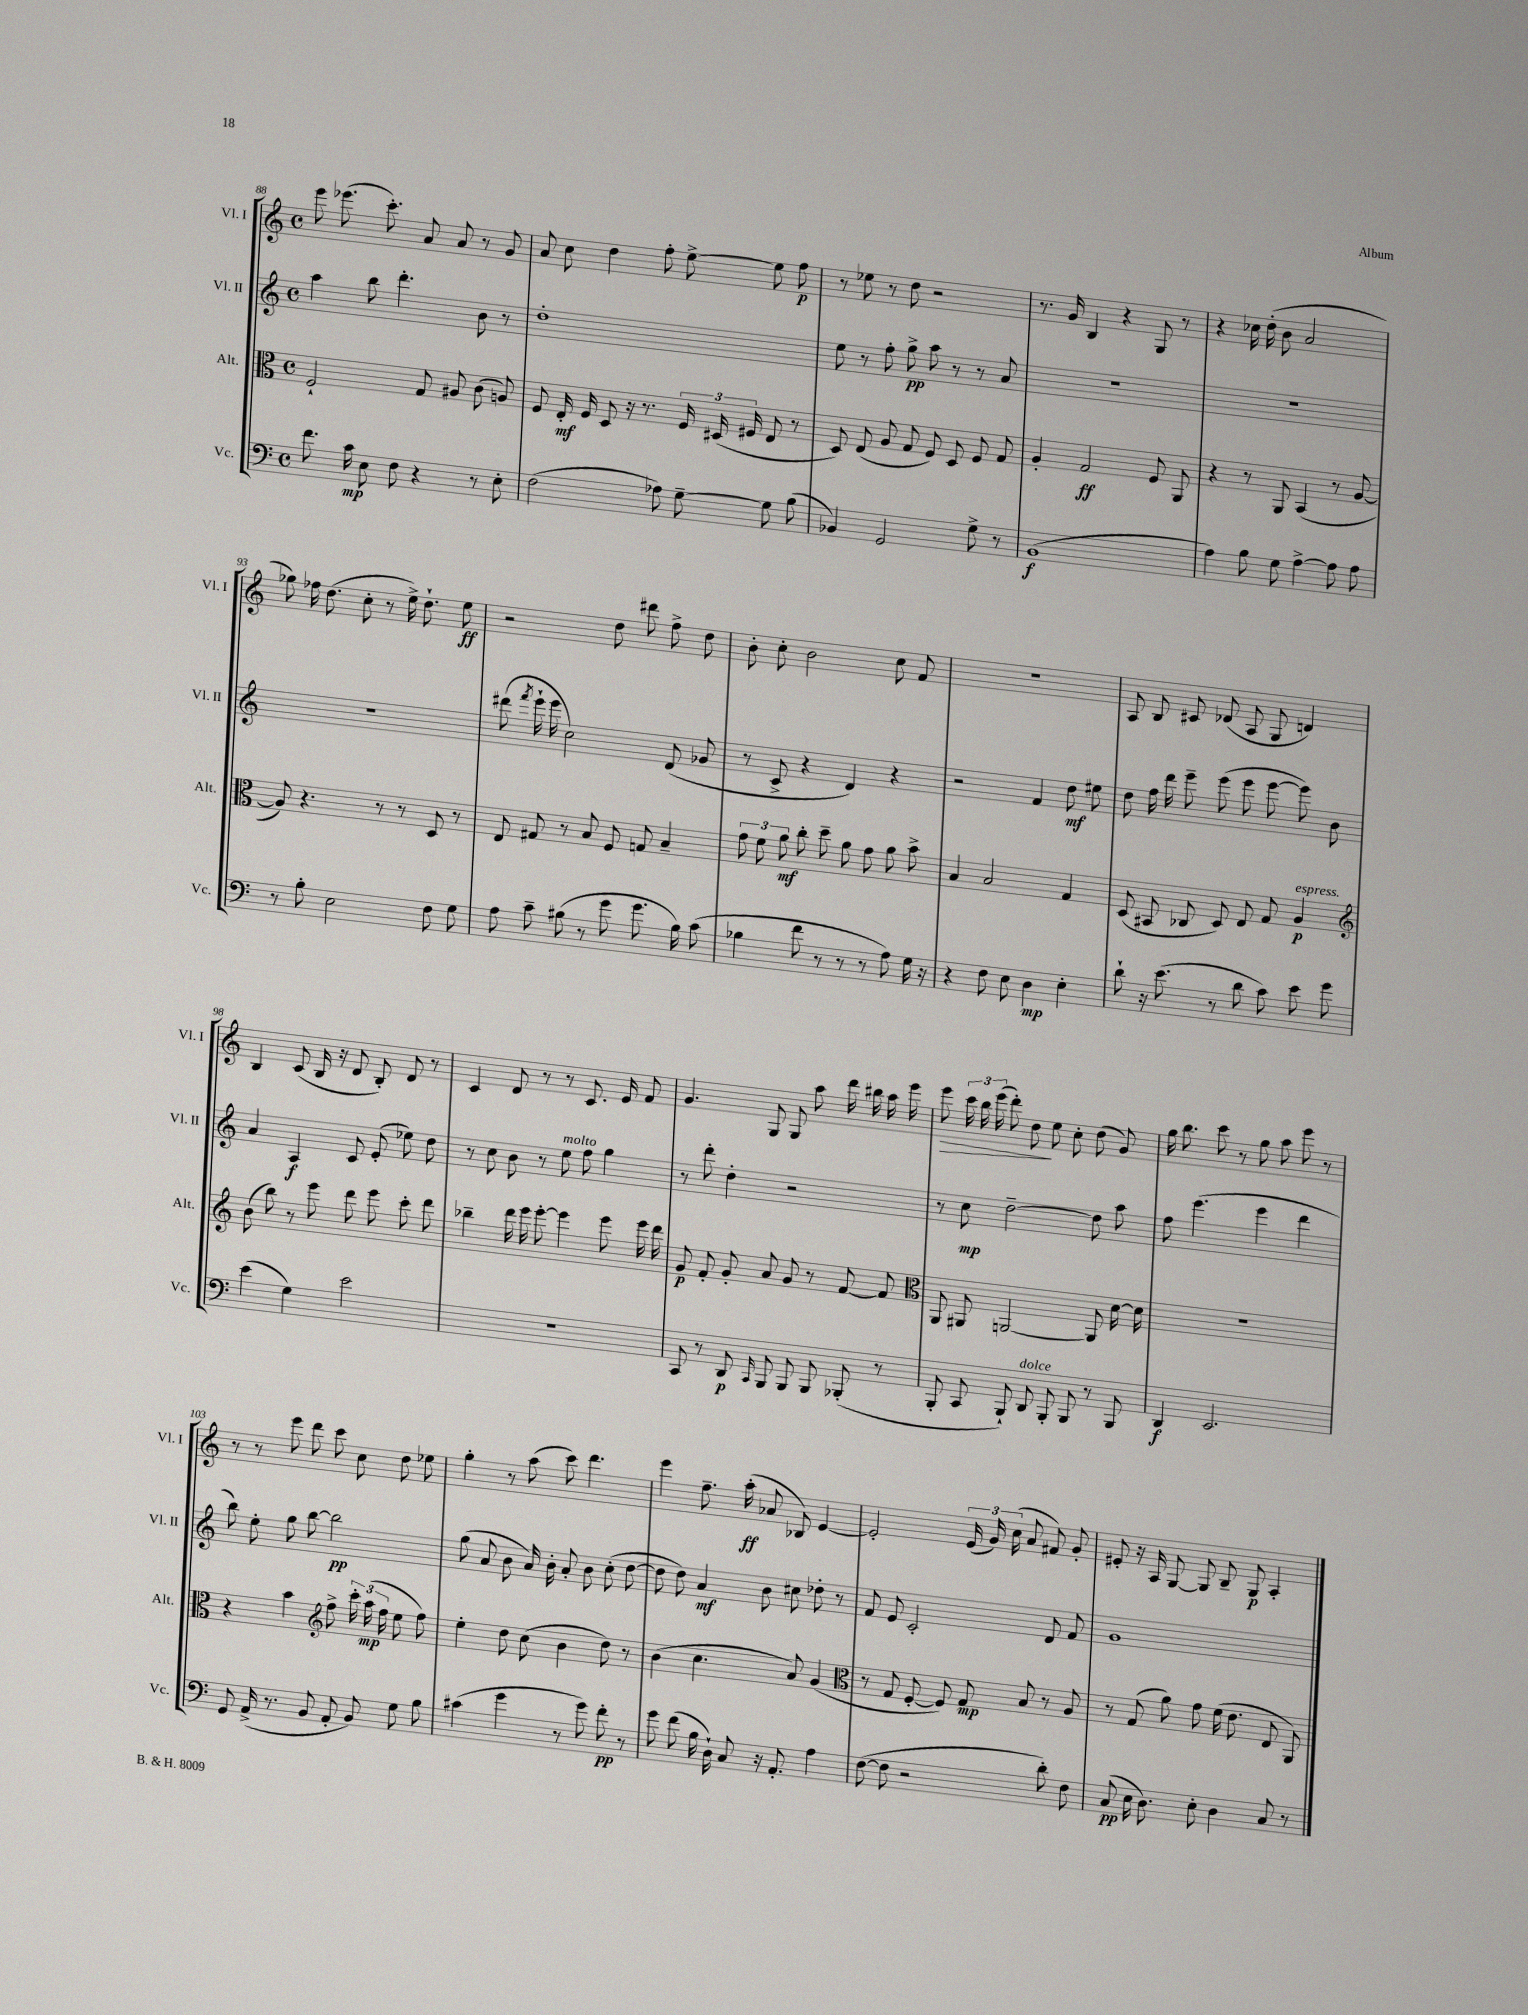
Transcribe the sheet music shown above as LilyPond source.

<<
\new StaffGroup <<
\new Staff = "s0" \with { instrumentName = "Vl. I" shortInstrumentName = "Vl. I" } {
    \clef treble \key c \major \defaultTimeSignature \time 4/4
    \autoBeamOff e'''8 ees'''8.( c'''8.-.) a'8 a'8 r8 g'8 |
    a'8 c''8 d''4 f''8-. e''8~-> e''8 f''8\p |
    r8 ees''8 r8 d''8 r2 |
    r8. g'16 b4 r4 g8 r8 |
    r4 ces''16 d''16-.( b'8 a'2 |
    ges''8) fes''16 d''8.( c''8-. r8 e''16->) d''8.-! e''8\ff |
    r2 d''8 dis'''8 f''8-> d''8 |
    b'8-. c''8-. b'2 c''8 f'8 |
    R1 |
    a8 b8 cis'8 des'8( a8 g8 d'4) |
    b4 c'8( b16 r16 d'8 b8-.) d'8 r8 |
    c'4 d'8 r8 r8 c'8. e'16 f'8 |
    g'4. g8 g8 a''8 d'''16 bis''16 a''16 e'''16 |
    e'''8\> \tuplet 3/2 { c'''16 b''16 e'''16( } d'''8-.) d''8\! e''8 c''8-. d''8( g'8) |
    g''16 b''8. c'''8 r8 g''8 a''8 e'''8 r8 |
    r8 r8 e'''8 d'''8 c'''8 c''8 d''8 ees''8 |
    g''4-. r8 a''8( c'''8) d'''4. |
    e'''4 f''8.-- a''16-.\ff( aes'8 bes8) e'4~ |
    e'2-. \tuplet 3/2 { e'16( g'16) c''16( } a'8 fis'8) g'8-. |
    eis'8-. r16 a16 g8~ g8 b8-- g8\p a4-. \bar "|." |
}
\new Staff = "s1" \with { instrumentName = "Vl. II" shortInstrumentName = "Vl. II" } {
    \clef treble \key c \major \defaultTimeSignature \time 4/4
    \autoBeamOff a''4 b''8 d'''4.-. b'8 r8 |
    d''1-. |
    e''8 r8 f''8-. g''8->\pp a''8 r8 r8 a'8 |
    R1 |
    R1 |
    R1 |
    dis'''8( \acciaccatura { f'''8 } e'''16-! e'''16 c''2) d'8( ges'8 |
    r8 c'8-> r4 d'4) r4 |
    r2 f'4 d''8\mf eis''8 |
    d''8 f''16 d'''16 e'''8-- e'''8( e'''8 e'''8~ e'''8) b'8 |
    a'4 a4\f c'8 e'8-.( ees''8) d''8 |
    r8 c''8 b'8 r8 e''8^\markup { \italic "molto" } f''8 g''4 |
    r8 d'''8-. d''4-. r2 |
    r8 c''8\mp d''2~-- d''8 a''8 |
    f''8 e'''4.( e'''4 d'''4 |
    b''8) e''8-. g''8 b''8~ b''2\pp |
    g''8( a'8 b'8 a'16) b'16-. a'8-. b'8 c''8-.( d''8~ |
    d''8 d''8) a'4\mf b'8 cis''8 des''8-. r8 |
    f'8 e'8 c'2-. d'8 f'8 |
    g'1 \bar "|." |
}
\new Staff = "s2" \with { instrumentName = "Alt." shortInstrumentName = "Alt." } {
    \clef alto \key c \major \defaultTimeSignature \time 4/4
    \autoBeamOff f2-! g8 ais8 c'8( a8) |
    f8 e16-.\mf f16 d8 r16 r8. \tuplet 3/2 { f16 dis16( fis16 } e8 r8 |
    d8) e8( a8 g8 f8) d8 f8 g8 |
    a4-. g2\ff f8 a,8 |
    r4 r8 a,8 b,4( r8 a8~ |
    a8) r4. r8 r8 d8 r8 |
    e8 gis8 r8 b8 f8 g8 b4-- |
    \tuplet 3/2 { g'8 f'8 a'8\mf } c''8-. d''8-- a'8 g'8 a'8 b'8-> |
    b4 b2 g4 |
    d8( bis,8 ces8 d8) e8 g8 a4\p^\markup { \italic "espress." } |
    \clef treble b'8( b''8) r8 e'''8 d'''8 e'''8 c'''8-. d'''8 |
    bes''4-- d'''16 e'''16 e'''8~-. e'''4 e'''8 e'''16 d'''16 |
    g'8\p f'8-. g'8-. a'8 g'8 r8 f'8~ f'8 |
    \clef alto a,8 ais,8 a,2~ a,8 d'16~ d'16 |
    R1 |
    r4 b'4 \clef treble f''8-> \tuplet 3/2 { c'''16-. a''16\mp( f''16 } e''8 f''8) |
    e''4-. d''8 c''8( b'4 d''8) r8 |
    b'4( c''4. a'8) g'4( |
    \clef alto r8 g8 f8~-. f8) g8\mp b8 r8 a8 |
    r8 g8( a'8) g'8 f'16( e'8. e8 a,8) \bar "|." |
}
\new Staff = "s3" \with { instrumentName = "Vc." shortInstrumentName = "Vc." } {
    \clef bass \key c \major \defaultTimeSignature \time 4/4
    \autoBeamOff f'8. c'16\mp e8 f8 r4 r8 e8-. |
    f2( aes8) g8~-- g8 b8( |
    bes,4) g,2 g8-> r8 |
    b,1\f( |
    a4) b8 g8 a4~-> a8 a8 |
    r8 b8-. e2 f8 g8 |
    a8 c'8-- bis8( r8 g'8 g'8. bis16) c'8( |
    bes4 f'8 r8 r8 r8 a8) g16 r16 |
    r4 f8 e8 d4\mp e4-. |
    d'8-! r16 e'8.( r8 d'8 c'8) e'8 g'8 |
    e'4( g4) e'2 |
    R1 |
    c,8 r8 d,8\p \grace { c,16 } b,,8 b,,8 b,,8 bes,,8-.( r8 |
    b,,8-. c,8 b,,8-!) d,8^\markup { \italic "dolce" } b,,8-. b,,8 r8 b,,8 |
    d,4\f e,2. |
    g,8 a,16->( r8. b,8 a,8-. b,8) g8 b8 |
    cis'4( g'4 r8 g'8) f'8-.\pp r8 |
    g'8 f'8( b16 d16-!) c8 r16 a,8.-. a4 |
    f8~( f8 r2 d'8-.) f8 |
    c8\pp( e16 d8.) e8-. d4 c8 r8 \bar "|." |
}
>>
>>
\layout { \context { \Score currentBarNumber = #88 } }
